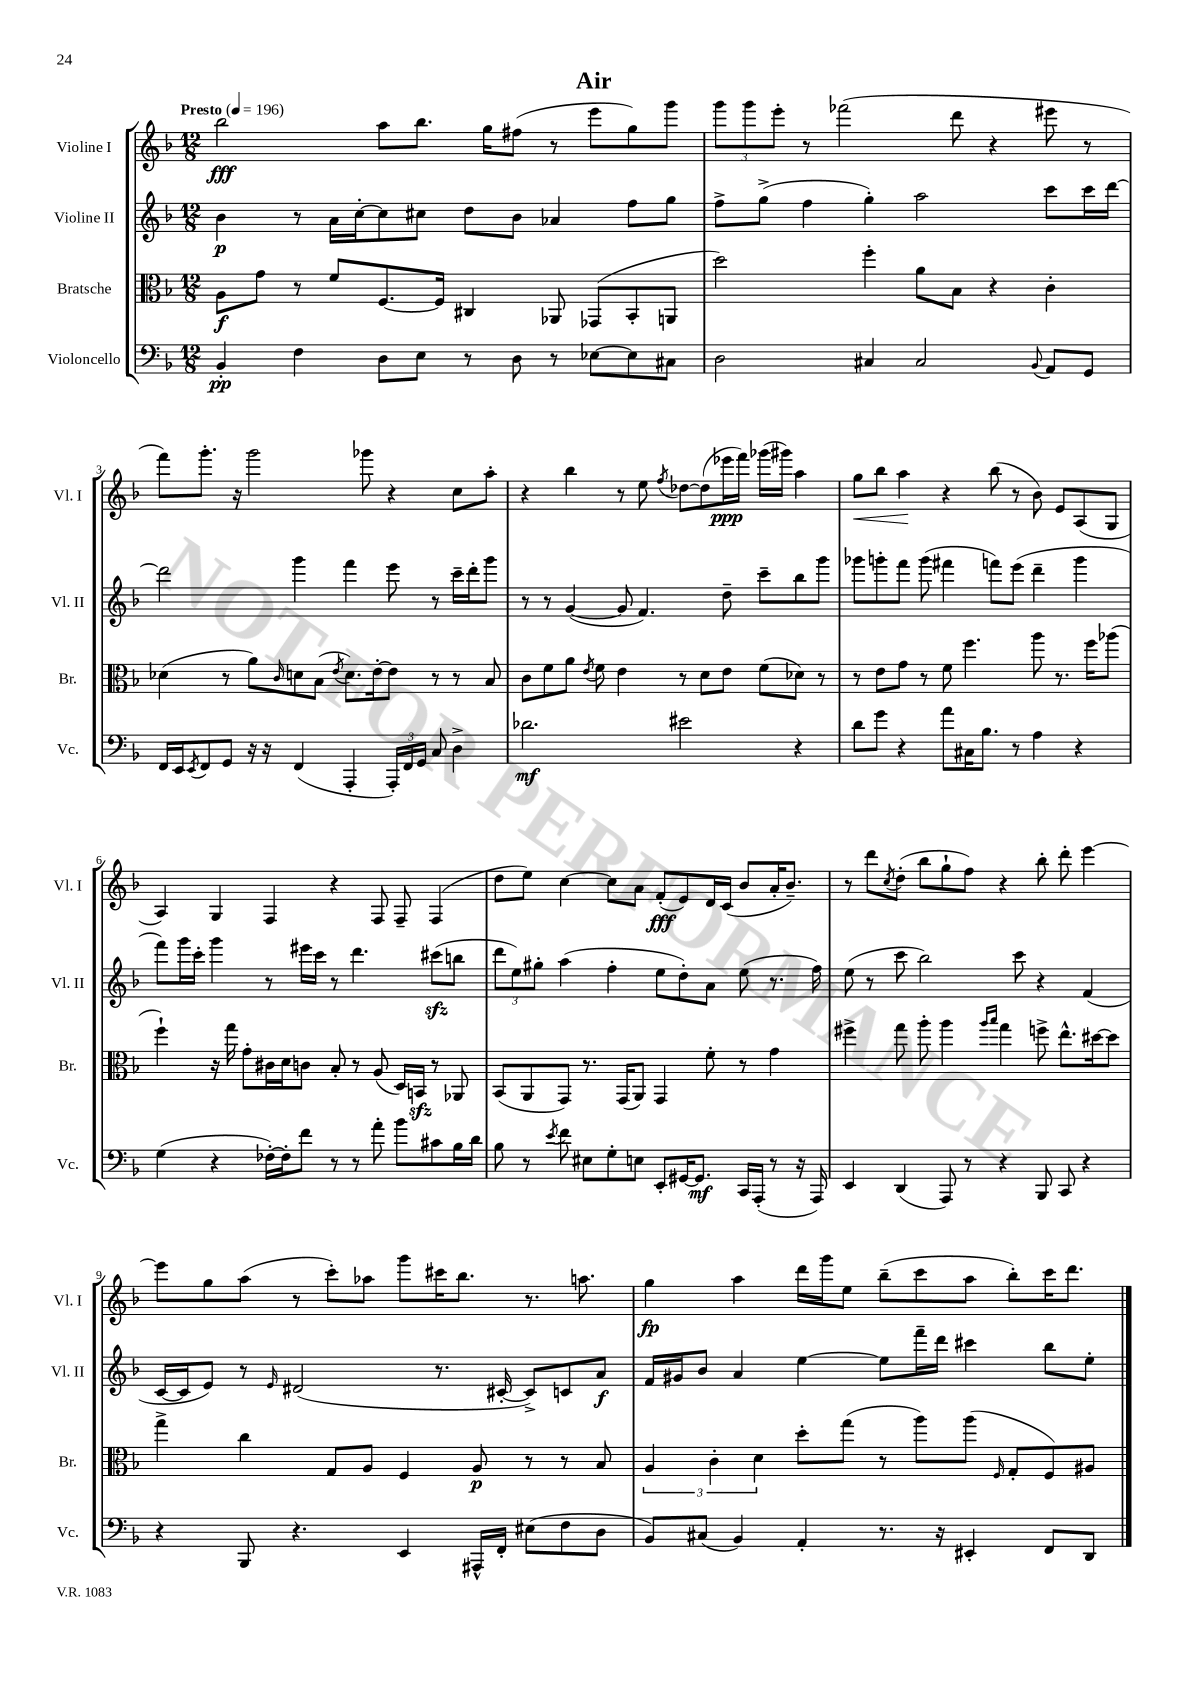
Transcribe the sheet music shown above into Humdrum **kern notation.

**kern	**dynam	**kern	**dynam	**kern	**dynam	**kern	**dynam
*part4	*part4	*part3	*part3	*part2	*part2	*part1	*part1
*staff4	*staff4	*staff3	*staff3	*staff2	*staff2	*staff1	*staff1
*I"Violoncello	*	*I"Bratsche	*	*I"Violine II	*	*I"Violine I	*
*I'Vc.	*	*I'Br.	*	*I'Vl. II	*	*I'Vl. I	*
*clefF4	*	*clefC3	*	*clefG2	*	*clefG2	*
*k[b-]	*	*k[b-]	*	*k[b-]	*	*k[b-]	*
*M12/8	*	*M12/8	*	*M12/8	*	*M12/8	*
*MM196	*	*MM196	*	*MM196	*	*MM196	*
=1	=1	=1	=1	=1	=1	=1	=1
!	!	!	!	!	!	!LO:TX:a:B:t=Presto	!
4BB-'/	pp	8A\L	f	4b-\	p	2bb-\	fff
.	.	8g\J	.	.	.	.	.
4F\	.	8r	.	8r	.	.	.
.	.	8f/L	.	16a\LL	.	.	.
.	.	.	.	[16cc'\J	.	.	.
8D\L	.	[8.F/	.	8cc\]	.	8aa\L	.
8E\J	.	.	.	8cc#X\J	.	8.bb-\J	.
.	.	16F/Jk]	.	.	.	.	.
8r	.	4C#X/	.	8dd\L	.	.	.
.	.	.	.	.	.	16gg\KL	.
8D\	.	.	.	8b-\J	.	(8ff#X\J	.
8r	.	8AA-X/	.	4a-X/	.	8r	.
[8E-X\L	.	(8GG-X/L	.	.	.	8eee\L	.
8E-\]	.	8BB-'/	.	8ff\L	.	8gg\)	.
8C#X\J	.	8AAn/J	.	8gg\J	.	8ggg\J	.
=2	=2	=2	=2	=2	=2	=2	=2
2D\	.	2dd\)	.	8ff^\L	.	12ggg\L	.
.	.	.	.	.	.	12ggg\	.
.	.	.	.	(8gg^\J	.	.	.
.	.	.	.	.	.	12eee'\J	.
.	.	.	.	4ff\	.	8r	.
.	.	.	.	.	.	(2fff-X\	.
4C#X/	.	4ff'\	.	4gg'\)	.	.	.
2C#/	.	8a\L	.	2aa\	.	.	.
.	.	8B-\J	.	.	.	8ddd\	.
.	.	4r	.	.	.	4r	.
8qqBB-/	.	.	.	.	.	.	.
8AA/L	.	4c'\	.	8ccc\L	.	8eee#X\	.
8GG/J	.	.	.	16ccc\L	.	8r	.
.	.	.	.	[16ddd\JJ	.	.	.
!!LO:LB:g=z
=3	=3	=3	=3	=3	=3	=3	=3
16FF/LL	.	(4d-X\	.	2ddd\]	.	8fff\L)	.
16EE/J	.	.	.	.	.	.	.
8qEE/	.	.	.	.	.	.	.
8FF/	.	.	.	.	.	8.ggg'\J	.
8GG/J	.	8r	.	.	.	.	.
.	.	.	.	.	.	16r	.
16r	.	8a\L)	.	.	.	2ggg\	.
16r	.	.	.	.	.	.	.
.	.	16qqc/	.	.	.	.	.
(4FF/	.	8dn\	.	4ggg\	.	.	.
.	.	(8B-\J	.	.	.	.	.
.	.	8qe/	.	.	.	.	.
4AAA'/	.	8.d\L)	.	4fff\	.	.	.
.	.	.	.	.	.	8ggg-X\	.
.	.	[16e'\k	.	.	.	.	.
24AAA'/LL)	.	8e\J]	.	8eee\	.	4r	.
24FF/	.	.	.	.	.	.	.
24GG/JJ	.	.	.	.	.	.	.
8C/	.	8r	.	8r	.	.	.
4D^\	.	8r	.	16ccc~\LL	.	8cc\L	.
.	.	.	.	16ddd'\J	.	.	.
.	.	8B-/	.	8ggg\J	.	8aa'\J	.
=4	=4	=4	=4	=4	=4	=4	=4
2.d-X\	mf	8c\L	.	8r	.	4r	.
.	.	8f\	.	8r	.	.	.
.	.	8a\J	.	([4g/	.	4bb-\	.
.	.	8qe/	.	.	.	.	.
.	.	8f\	.	.	.	.	.
.	.	4e\	.	8g/]	.	8r	.
.	.	.	.	4.f/)	.	8ee\	.
.	.	.	.	.	.	8qff/	.
2e#X\	.	8r	.	.	.	[8dd-X\L	.
.	.	8d\L	.	.	.	(8dd-\]	.
.	.	8e\J	.	8dd~\	.	16eee-X\L	ppp
.	.	.	.	.	.	16fff\JJ)	.
.	.	(8f\L	.	8ccc~\L	.	(16ggg-X\LL	.
.	.	.	.	.	.	16ggg#X\JJ)	.
4r	.	8d-X\J)	.	8bb-\	.	4aa\	.
.	.	8r	.	8ggg\J	.	.	.
=5	=5	=5	=5	=5	=5	=5	=5
!	!	!	!	!	!	!	!LO:HP:b
8d\L	.	8r	.	8ggg-X\L	.	8gg\L	<
8g\J	.	8e\L	.	8gggn'\	.	8bb-\J	.
4r	.	8g\J	.	8fff\J	.	4aa\	.
.	.	8r	.	(8ggg\	.	.	.
8a\L	.	8f\	.	4fff#X\	.	4r	[
16C#X\K	.	4.ff\	.	.	.	.	.
8.B-\J	.	.	.	.	.	.	.
.	.	.	.	8fffn\L)	.	(8bb-\	.
8r	.	.	.	(8eee\J	.	8r	.
4A\	.	8aa\	.	4ddd~\	.	8b-\)	.
.	.	8.r	.	.	.	8e/L	.
4r	.	.	.	4ggg\	.	(8A/	.
.	.	16ff\KL	.	.	.	.	.
.	.	(8aa-X\J	.	.	.	8G/J	.
!!LO:LB:g=z
=6	=6	=6	=6	=6	=6	=6	=6
(4G\	.	4ff`\)	.	8fff\L)	.	4A/)	.
.	.	.	.	16ggg\L	.	.	.
.	.	.	.	16ccc'\JJ	.	.	.
4r	.	16r	.	4ggg\	.	4G/	.
.	.	16gg\	.	.	.	.	.
.	.	8g'\L	.	.	.	.	.
[16F-X'\LL)	.	16c#X\L	.	8r	.	4F/	.
16F-'\J]	.	16d\J	.	.	.	.	.
8f\J	.	8cn\J	.	16eee#X\LL	.	.	.
.	.	.	.	16ccc\JJ	.	.	.
8r	.	8B-'/	.	8r	.	4r	.
8r	.	8r	.	4.ddd\	.	.	.
8a'\	.	(8A/	.	.	.	8F/	.
8b-\L	.	16D/LL)	.	.	.	8F~/	.
.	.	16BBnzz/JJ	.	.	.	.	.
8c#X\	.	8r	.	(8ccc#Xzz\L	.	(4F/	.
16B-\L	.	8AA-X/	.	8bbn\J	.	.	.
16d\JJ	.	.	.	.	.	.	.
=7	=7	=7	=7	=7	=7	=7	=7
8B-\	.	(8BB-/L	.	12ddd\L	.	8dd\L	.
.	.	.	.	12ee\)	.	.	.
8r	.	8AA/	.	.	.	8ee\J)	.
.	.	.	.	12gg#X'\J	.	.	.
8qe/	.	.	.	.	.	.	.
8f\	.	8GG/J)	.	(4aa\	.	[4cc\	.
8E#X\L	.	8.r	.	.	.	.	.
8G'\	.	.	.	4ff'\	.	8cc\L]	.
.	.	(16GG/KL	.	.	.	.	.
8En\J	.	8AA/J)	.	.	.	8a\J	.
8EE'/L	.	4GG/	.	8ee\L	.	(8f'/L	fff
[16GG#X/K	.	.	.	8dd'\)	.	8e/)	.
8.GG#/J]	mf	.	.	.	.	.	.
.	.	8f'\	.	8a\J	.	16d/L	.
.	.	.	.	.	.	(16c/JJ	.
16CC/LL	.	8r	.	(8ee\	.	8b-/L	.
(16AAA'/JJ	.	.	.	.	.	.	.
8r	.	4g\	.	8.r	.	16a'/K	.
.	.	.	.	.	.	8.b-~/J)	.
16r	.	.	.	.	.	.	.
16AAA/)	.	.	.	16ff\)	.	.	.
=8	=8	=8	=8	=8	=8	=8	=8
4EE/	.	4ff#X^\	.	(8ee\	.	8r	.
.	.	.	.	8r	.	8ddd\L	.
.	.	.	.	.	.	8qcc/	.
(4DD/	.	8gg\	.	8ccc\	.	(8dd'\J	.
.	.	8aa'\	.	2bb-\)	.	8bb-\L	.
8AAA/)	.	4aa\	.	.	.	8gg`\	.
8r	.	.	.	.	.	8ff\J)	.
.	.	16qqaa/LL	.	.	.	.	.
.	.	16qqbb-/JJ	.	.	.	.	.
4r	.	4gg\	.	.	.	4r	.
.	.	.	.	8ccc\	.	.	.
8BBB-/	.	8ffn^\	.	4r	.	8bb-'\	.
8CC/	.	8.ee^^\L	.	.	.	8ddd'\	.
4r	.	.	.	(4f/	.	[4eee\	.
.	.	[16dd#X\k	.	.	.	.	.
.	.	8dd#\J]	.	.	.	.	.
!!LO:LB:g=z
=9	=9	=9	=9	=9	=9	=9	=9
4r	.	4gg^\	.	[16c/LL	.	8eee\L]	.
.	.	.	.	16c/J]	.	.	.
.	.	.	.	8e/J)	.	8gg\	.
8BBB-/	.	4cc\	.	8r	.	(8aa\J	.
.	.	.	.	16qqe/	.	.	.
4.r	.	.	.	(2d#X/	.	8r	.
.	.	8G/L	.	.	.	8ccc'\L)	.
.	.	8A/J	.	.	.	8aa-X\J	.
4EE/	.	4F/	.	.	.	8ggg\L	.
.	.	.	.	8.r	.	16ccc#X\K	.
.	.	.	.	.	.	8.bb-\J	.
16AAA#X^^/LL	.	8A/	p	.	.	.	.
16FF'/JJ	.	.	.	[16c#X'/	.	.	.
(8E#X\L	.	8r	.	8c#^/L])	.	8.r	.
8F\	.	8r	.	8cn/	.	.	.
.	.	.	.	.	.	8.aan\	.
8D\J	.	8B-/	.	8a/J	f	.	.
=10	=10	=10	=10	=10	=10	=10	=10
8BB-/L)	.	6A/	.	16f/LL	.	4gg\	fp
.	.	.	.	16g#X/J	.	.	.
(8C#X/J	.	.	.	8b-/J	.	.	.
.	.	6c'\	.	.	.	.	.
4BB-/)	.	.	.	4a/	.	4aa\	.
.	.	6d\	.	.	.	.	.
4AA'/	.	8dd'\L	.	[4ee\	.	16ddd\LL	.
.	.	.	.	.	.	16ggg\J	.
.	.	(8gg\J	.	.	.	8ee\J	.
8.r	.	8r	.	8ee\L]	.	(8bb-~\L	.
.	.	8aa\L)	.	16fff~\L	.	8ccc\	.
16r	.	.	.	16ddd\JJ	.	.	.
4EE#X'/	.	(8aa\J	.	4ccc#X\	.	8aa\J	.
.	.	16qqF/	.	.	.	.	.
.	.	8G'/L	.	.	.	8bb-'\L)	.
8FF/L	.	8F/)	.	8bb-\L	.	16ccc\K	.
.	.	.	.	.	.	8.ddd\J	.
8DD/J	.	8A#X/J	.	8ee'\J	.	.	.
==	==	==	==	==	==	==	==
*-	*-	*-	*-	*-	*-	*-	*-
